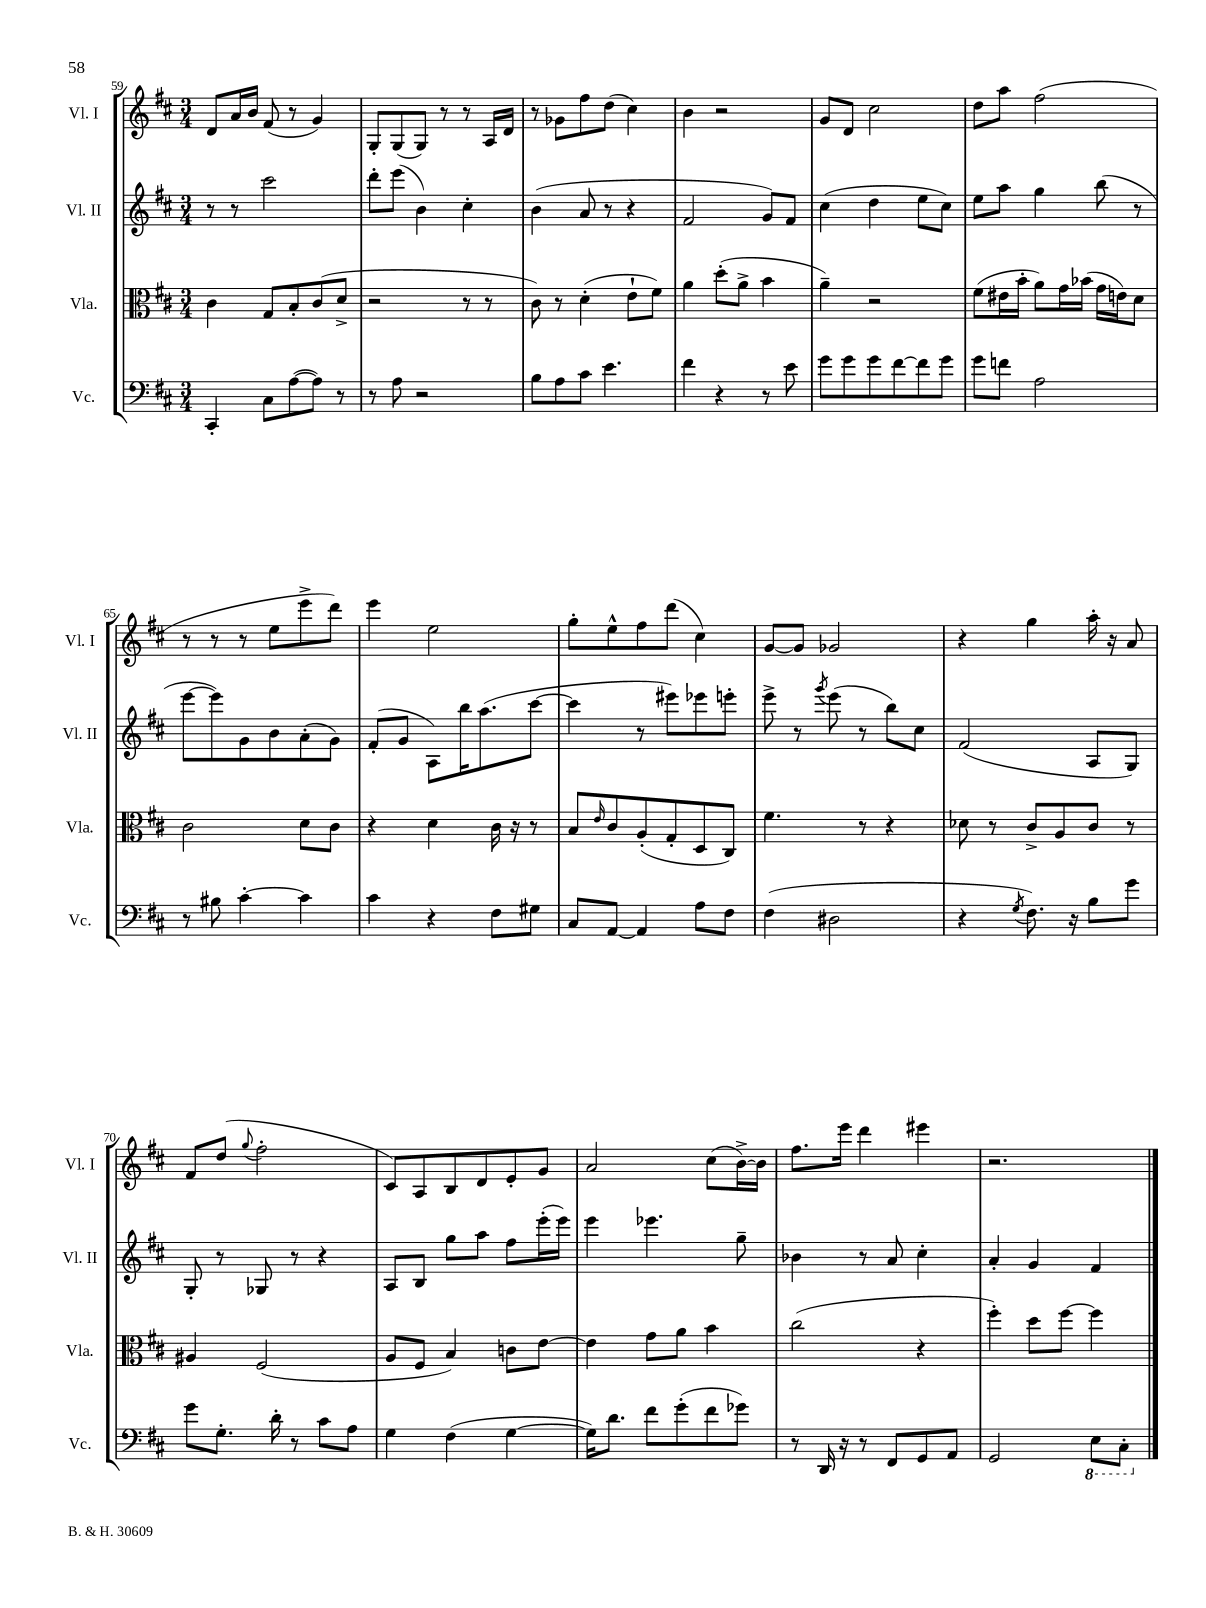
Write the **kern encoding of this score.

**kern	**kern	**kern	**kern
*part4	*part3	*part2	*part1
*staff4	*staff3	*staff2	*staff1
*I"Vc.	*I"Vla.	*I"Vl. II	*I"Vl. I
*I'Vc.	*I'Vla.	*I'Vl. II	*I'Vl. I
*clefF4	*clefC3	*clefG2	*clefG2
*k[f#c#]	*k[f#c#]	*k[f#c#]	*k[f#c#]
*M3/4	*M3/4	*M3/4	*M3/4
=59	=59	=59	=59
4CC#'/	4c#\	8r	8d/L
.	.	8r	16a/L
.	.	.	16b/JJ
8C#\L	8G/L	2ccc#\	(8f#/
([8A\	8B'/	.	8r
8A\J])	(8c#/	.	4g/)
8r	8d^/J	.	.
=60	=60	=60	=60
8r	2r	8ddd'\L	8G'/L
8A\	.	(8eee\J	(8G/
2r	.	4b\)	8G/J)
.	.	.	8r
.	8r	4cc#'\	8r
.	8r	.	16A/LL
.	.	.	16d/JJ
=61	=61	=61	=61
8B\L	8c#\)	(4b\	8r
8A\	8r	.	8g-X\L
8c#\J	(4d'\	8a/	8ff#\
4.e\	.	8r	(8dd\J
.	8e`\L	4r	4cc#\)
.	8f#\J)	.	.
=62	=62	=62	=62
4f#\	4a\	2f#/	4b\
4r	(8dd'\L	.	2r
.	8a^\J	.	.
8r	4b\	8g/L)	.
8e\	.	8f#/J	.
=63	=63	=63	=63
8g\L	4a~\)	(4cc#\	8g/L
8g\	.	.	8d/J
8g\	2r	4dd\	2cc#\
[8f#\	.	.	.
8f#\]	.	8ee\L	.
8g\J	.	8cc#\J)	.
=64	=64	=64	=64
8g\L	(8f#\L	8ee\L	8dd\L
8fn\J	16e#X\L	8aa\J	8aa\J
.	16b'\JJ	.	.
2A\	8a\L)	4gg\	(2ff#\
.	16g\L	.	.
.	(16b-X\JJ	.	.
.	16g\LL	(8bb\	.
.	16en\J)	.	.
.	8d\J	8r	.
!!LO:LB:g=z
=65	=65	=65	=65
8r	2c#\	[8eee\L	8r
8B#X\	.	8eee\])	8r
[4c#'\	.	8g\	8r
.	.	8b\	8ee\L
4c#\]	8d\L	(8a'\	8eee^\
.	8c#\J	8g\J)	8ddd\J)
=66	=66	=66	=66
4c#\	4r	(8f#'/L	4eee\
.	.	8g/J	.
4r	4d\	8A\L)	2ee\
.	.	16bb\K	.
.	.	(8.aa\	.
8F#\L	16c#\	.	.
.	16r	.	.
8G#X\J	8r	[8ccc#\J	.
=67	=67	=67	=67
8C#/L	8B/L	4ccc#\]	8gg'\L
.	16qqe/	.	.
[8AA/J	8c#/	.	8ee^^\
4AA/]	(8A'/	8r	8ff#\
.	8G'/	8eee#X\L)	(8ddd\J
8A\L	8D/	8eee-X\	4cc#\)
8F#\J	8C#/J)	8eeen'\J	.
=68	=68	=68	=68
(4F#\	4.f#\	8eee^\	[8g/L
.	.	8r	8g/J]
.	.	8qggg/	.
2D#X\	.	(8eee\	2g-X/
.	8r	8r	.
.	4r	8bb\L)	.
.	.	8cc#\J	.
=69	=69	=69	=69
4r	8d-X\	(2f#/	4r
.	8r	.	.
8qG/	.	.	.
8.F#\)	8c#^/L	.	4gg\
.	8A/	.	.
16r	.	.	.
8B\L	8c#/J	8A/L	16aa'\
.	.	.	16r
8g\J	8r	8G/J)	8a/
!!LO:LB:g=z
=70	=70	=70	=70
8g\L	4A#X/	8G'/	8f#/L
8.G'\J	.	8r	(8dd/J
.	.	.	8qqgg/
.	(2F#/	8G-X/	2ff#'\
16d'\	.	.	.
8r	.	8r	.
8c#\L	.	4r	.
8A\J	.	.	.
=71	=71	=71	=71
4G\	8A/L	8A/L	8c#/L)
.	8F#/J	8B/J	8A/
(4F#\	4B/)	8gg\L	8B/
.	.	8aa\J	8d/
[4G\	8cn\L	8ff#\L	8e'/
.	[8e\J	(16eee'\L	8g/J
.	.	16eee\JJ)	.
=72	=72	=72	=72
16G\KL])	4e\]	4eee\	2a/
8.d\J	.	.	.
8f#\L	8g\L	4.eee-X\	.
(8g'\	8a\J	.	.
8f#\	4b\	.	(8cc#\L
8g-X\J)	.	8gg~\	[16b^\L)
.	.	.	16b\JJ]
=73	=73	=73	=73
8r	(2cc#\	4b-X\	8.ff#\L
16DD/	.	.	.
16r	.	.	16eee\Jk
8r	.	8r	4ddd\
8FF#/L	.	8a/	.
8GG/	4r	4cc#'\	4eee#X\
8AA/J	.	.	.
=74	=74	=74	=74
2GG/	4ff#'\)	4a'/	2.r
.	8dd\L	4g/	.
.	[8ff#\J	.	.
*8ba	*	*	*
8EE\L	4ff#\]	4f#/	.
8CC#'\J	.	.	.
*X8ba	*	*	*
==	==	==	==
*-	*-	*-	*-
